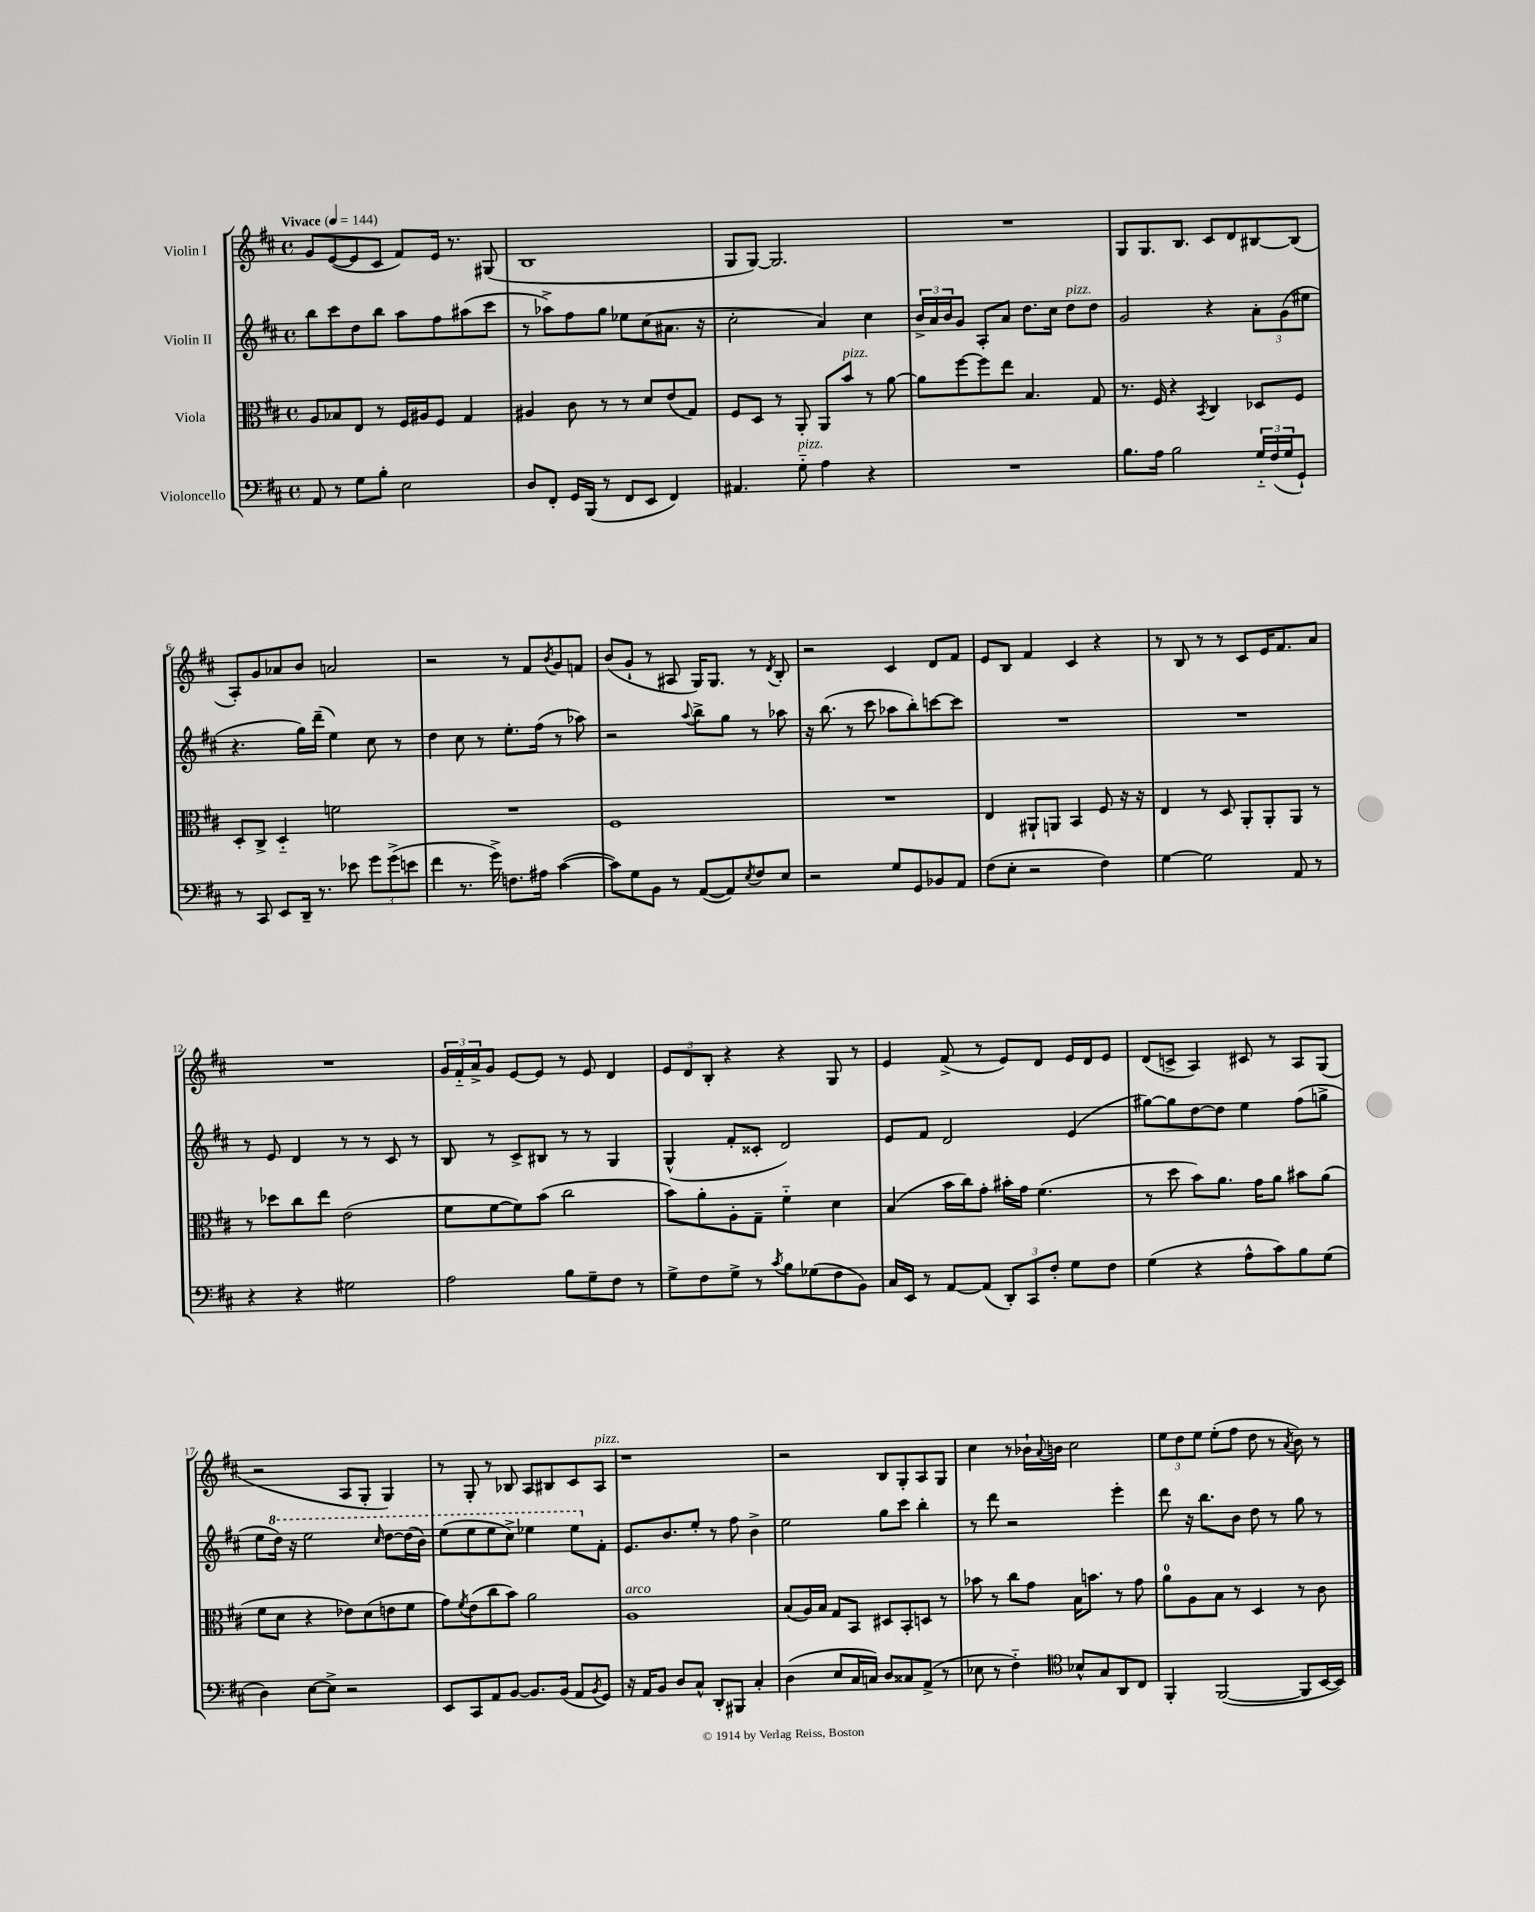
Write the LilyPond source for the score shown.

<<
\new StaffGroup <<
\new Staff = "s0" \with { instrumentName = "Violin I" } {
    \clef treble \key d \major \defaultTimeSignature \time 4/4 \tempo "Vivace" 4 = 144
    g'8 e'8~( e'8 cis'8 fis'8) e'16 r8. gis8( |
    b1 |
    g8 g8~) g2. |
    R1 |
    g8 g8. b8. cis'8 d'8 bis8~ bis8( |
    a8-.) g'8 aes'8 b'8 a'2 |
    r2 r8 fis'8 \acciaccatura { b'8 } g'8 f'8 |
    b'8( g'8-! r8 ais8 g16) g8. r8 \acciaccatura { d'8 } b8-. |
    r2 cis'4 d'8 fis'8 |
    e'8 b8 fis'4 cis'4 r4 |
    r8 b8 r8 r8 cis'8 e'16 fis'8. a'8 |
    R1 |
    \tuplet 3/2 { g'16 fis'16-_ a'16-> } g'8 e'8~ e'8 r8 e'8 d'4 |
    \tuplet 3/2 { e'8 d'8 b8-. } r4 r4 g8 r8 |
    e'4 fis'8->( r8 e'8) d'8 e'16 d'16 e'8 |
    d'8( c'8-> a4) cis'8 r8 a8 g8( |
    r2 a8 g8-. g4) |
    r8 g8-. r8 bes8 a8 bis8 cis'8 a8^\markup { \italic "pizz." } |
    r1 |
    r2 b8 g8-. a8 g8 |
    cis''4 r8 bes'16-! \appoggiatura { a'8 } b'16 cis''2 |
    \tuplet 3/2 { e''8 d''8 e''8 } e''8-.( fis''8 d''8 r8 \acciaccatura { a'8 } b'8) r8 \bar "|." |
}
\new Staff = "s1" \with { instrumentName = "Violin II" } {
    \clef treble \key d \major \defaultTimeSignature \time 4/4
    b''8 cis'''8 d''8 b''8 a''8 fis''8 ais''8( cis'''8 |
    r8 aes''8->) fis''8 g''8 ees''8 cis''8( ais'8. r16 |
    cis''2-. a'4) cis''4 |
    \tuplet 3/2 { b'16-> a'16 b'16 } g'8 a8-. a'8 d''8. cis''16 d''8^\markup { \italic "pizz." } d''8 |
    g'2 r4 \tuplet 3/2 { a'8-. g'8( eis''8 } |
    r4. g''16) d'''16--( e''4) cis''8 r8 |
    d''4 cis''8 r8 e''8.-. fis''16( r8 aes''8) |
    r2 \appoggiatura { a''8 } b''8-> g''8 r8 aes''8 |
    r16 b''8.( r8 cis'''8 aes''8 b''8-.) c'''8~ c'''8 |
    R1 |
    R1 |
    r8 e'8 d'4 r8 r8 cis'8 r8 |
    b8 r8 cis'8-> bis8 r8 r8 g4 |
    g4-^( fis'8-. cisis'8-. d'2) |
    e'8 fis'8 d'2 e'4( |
    gis''8~) gis''8 d''8~ d''8 e''4 fis''8( g''8-> |
    e''8 \ottava #1 d'''16) r16 e'''2 \grace { cis'''16 } d'''8~ d'''16( b''16) |
    e'''8( e'''8 e'''8 cis'''8->) ees'''4 ees'''8 \ottava #0 fis'8-. |
    e'8. b'8. e''8-. r8 fis''8 b'4-> |
    e''2 g''8 cis'''8 b''4-. |
    r8 d'''8 r2 e'''4-. |
    d'''8 r16 b''8. b'8 d''8 r8 g''8 r8 \bar "|." |
}
\new Staff = "s2" \with { instrumentName = "Viola" } {
    \clef alto \key d \major \defaultTimeSignature \time 4/4
    a8 bes8 e8 r8 fis16 ais16 fis8 g4 |
    ais4 cis'8 r8 r8 d'8 e'8( g8) |
    fis8 d8 r8 a,8-. a,8 b'8^\markup { \italic "pizz." } r8 a'8~ |
    a'8 fis''8~ fis''8 e''8 b4. g8 |
    r8. fis16 r4 \acciaccatura { b,8 } cis4 des8 fis8 |
    d8-. cis8-> d4-_ f'2 |
    R1 |
    fis1 |
    R1 |
    e4 ais,8-! a,8 b,4 fis8 r16 r16 |
    e4 r8 d8 a,8-. a,8-. a,8 r8 |
    r8 des''8 cis''8 e''8 e'2( |
    fis'8 fis'8~ fis'8) b'8( cis''2 |
    b'8) a'8-. a8-. g8-- fis'4-_ d'4 |
    b4( b'16 cis''16) g'8-. bis'16-. g'16 fis'4.( |
    r8 d''8 b'8) a'8. g'16 a'8 bis'8 a'8( |
    fis'8 d'8 r4 ees'8) d'8( e'8 fis'8 |
    g'8) \acciaccatura { fis'8 } e'8( cis''8 b'8) a'2 |
    a1^\markup { \italic "arco" } |
    b8( a16) b16 g8 b,8 dis8 b,8-. d8 r8 |
    bes'8 r8 cis''8 g'8 b16 b'8. r8 g'8 |
    a'8-0 a8 b8 r8 d4 r8 cis'8 \bar "|." |
}
\new Staff = "s3" \with { instrumentName = "Violoncello" } {
    \clef bass \key d \major \defaultTimeSignature \time 4/4
    a,8 r8 g8 b8-. e2 |
    d8 fis,8-. g,16 b,,16( r8 fis,8 e,8 fis,4) |
    ais,4. g8-_^\markup { \italic "pizz." } a4 r4 |
    R1 |
    b8. a16 b2 \tuplet 3/2 { g16-_ fis16( g16 } g,8-!) |
    r8 cis,8 e,8 d,16-- r8. ees'8 \tuplet 3/2 { g'8 g'8->( e'8 } |
    fis'4 r8. g'16->) f8. ais16 cis'4~( |
    cis'8) g8 b,8 r8 a,8~( a,8) \acciaccatura { e8 } fis8 e8 |
    r2 g8 g,8 bes,8 a,8 |
    fis8( e8-. r2 fis4) |
    g4~ g2 a,8 r8 |
    r4 r4 gis2 |
    a2 b8 g8-- fis8 r8 |
    g8-> fis8 g8-> r8 \acciaccatura { cis'8 } b8 ges8( fis8 b,8) |
    cis16 e,16 r8 a,8~ a,8( \tuplet 3/2 { d,8-.) cis,8 fis8-. } g8 fis8 |
    g4( r4 a8-^ cis'8) b8 g8( |
    d4) e8~ e8-> r2 |
    e,8 cis,8 a,8 b,8~ b,8. b,16( a,8 \acciaccatura { b,8 } g,8) |
    r16 a,16 b,8 d8 cis8-^ d,8-. bis,,8 cis4-. |
    d4( e8 cis16 c16) d8 cisis8 a,8->( r8 |
    ees8 r8 fis4-_) \clef tenor bes8-^ g8 a,8 cis8 |
    fis,4-. fis,2~( fis,8 b,16~ b,16) \bar "|." |
}
>>
>>
